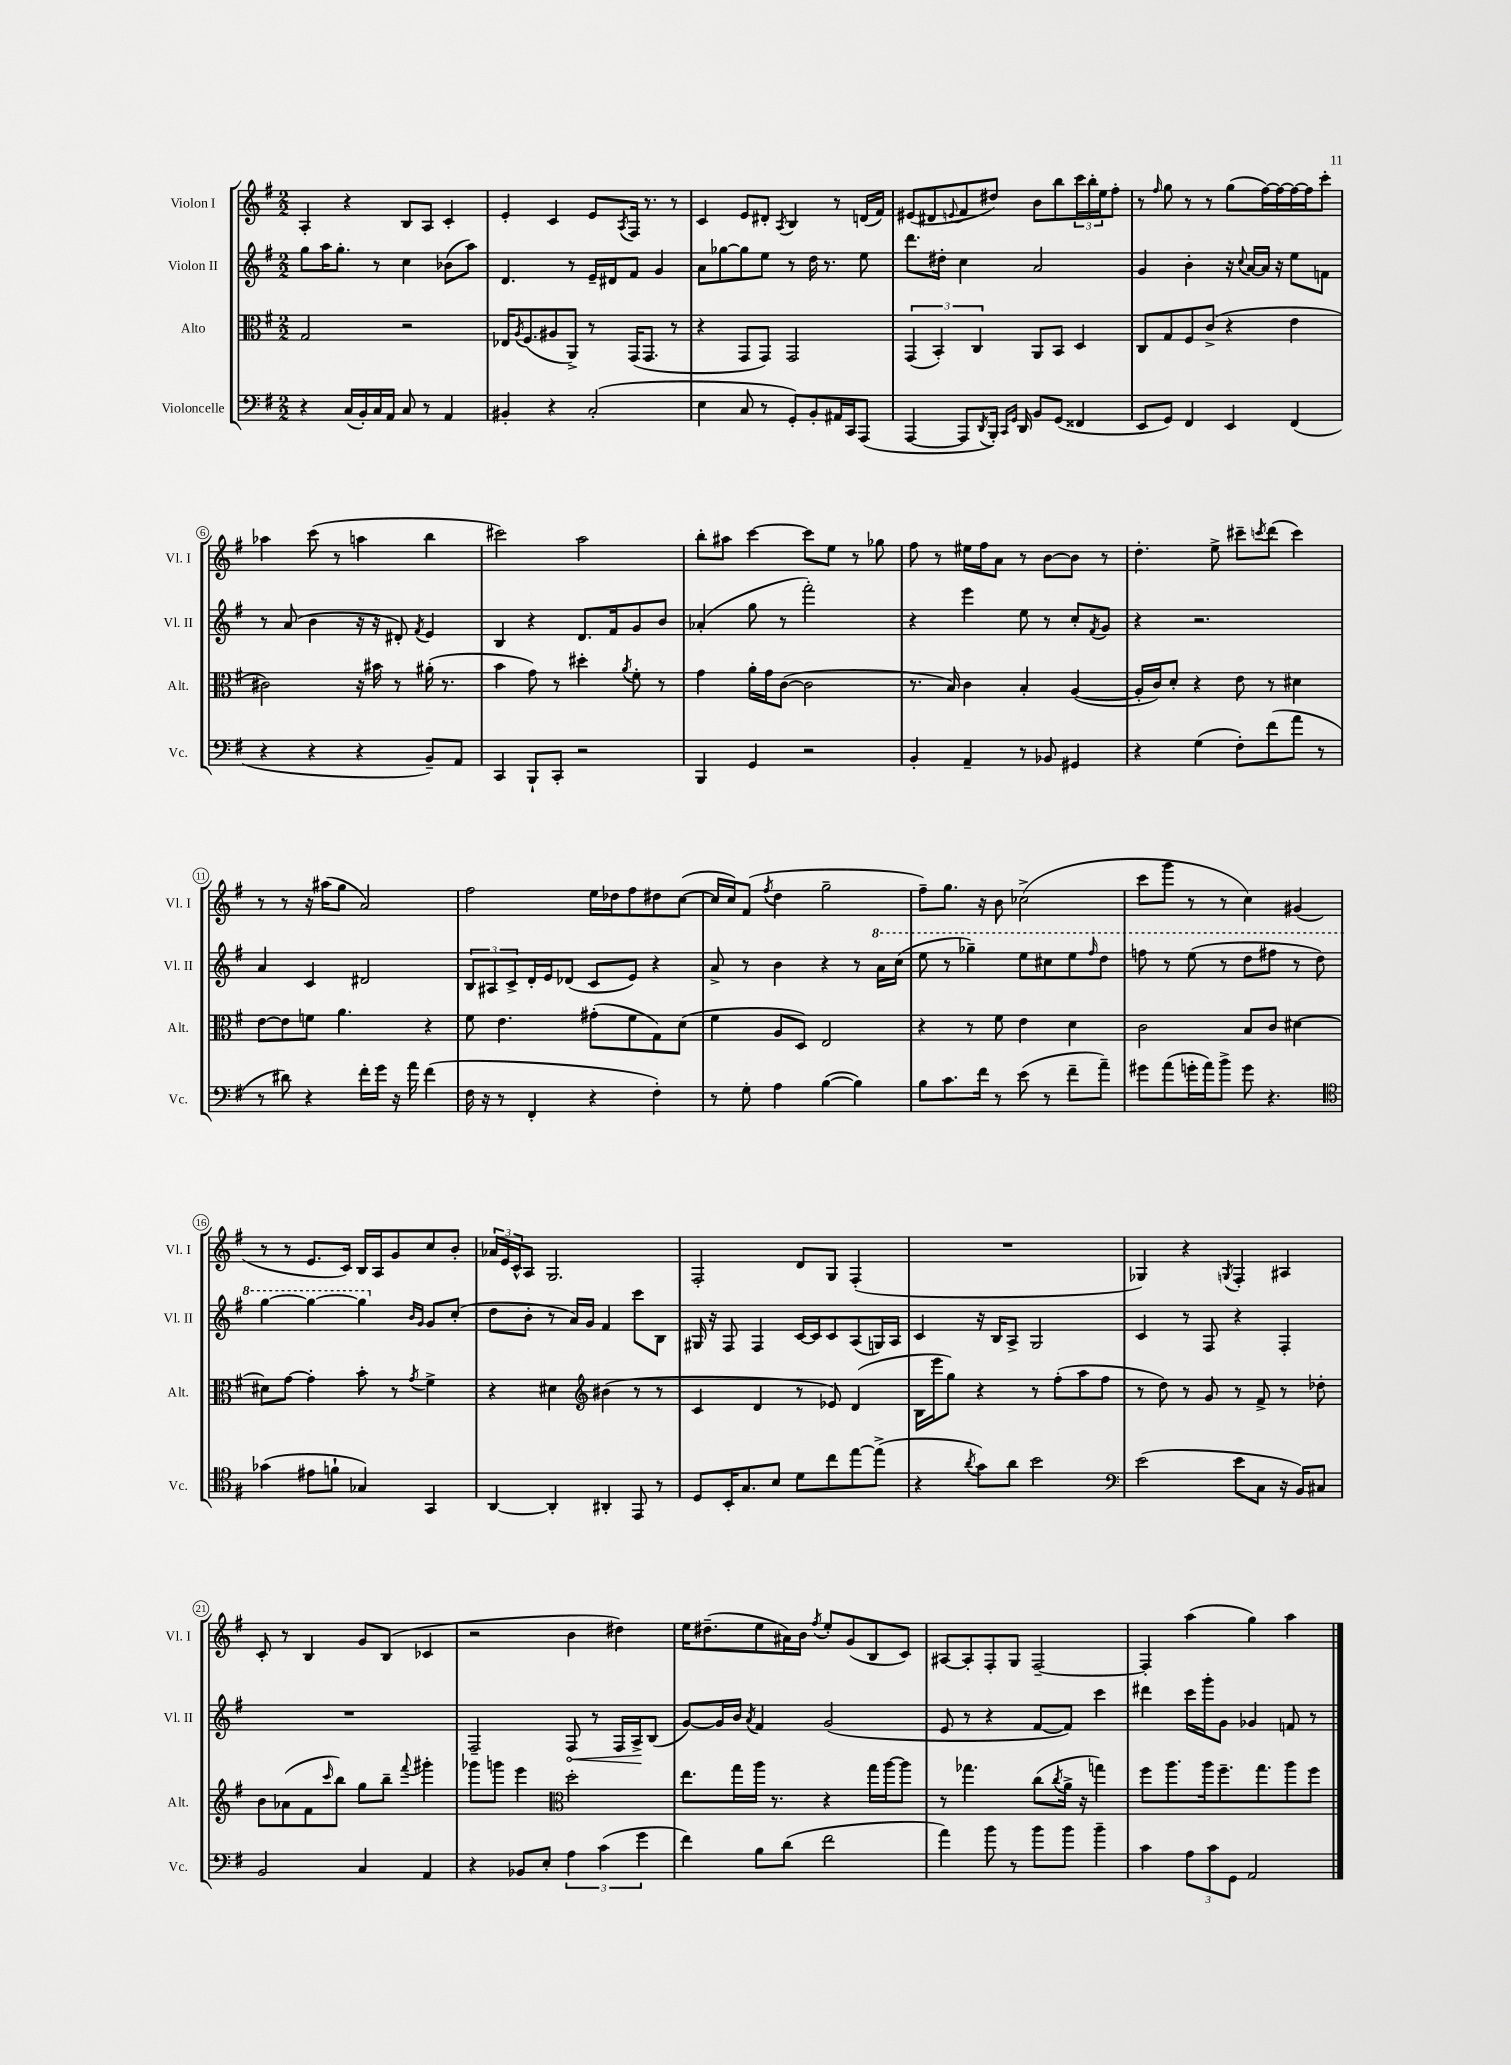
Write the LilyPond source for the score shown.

<<
\new StaffGroup <<
\new Staff = "s0" \with { instrumentName = "Violon I" shortInstrumentName = "Vl. I" } {
    \clef treble \key g \major \numericTimeSignature \time 2/2
    a4-. r4 b8 a8 c'4-. |
    e'4-. c'4 e'8 \acciaccatura { a8 } fis16 r8. r8 |
    c'4 e'8 dis'8-. \acciaccatura { a8 } b4 r8 d'16( fis'16) |
    eis'8( dis'8 \appoggiatura { e'8 } fis'8 dis''8) b'8 b''8 \tuplet 3/2 { c'''16 b''16-. e''16 } fis''8-. |
    r8 \grace { fis''16 } g''8 r8 r8 g''8( fis''16~) fis''16~ fis''16~ fis''16 c'''8-. |
    aes''4 c'''8( r8 a''4 b''4 |
    cis'''2) a''2 |
    b''8-. ais''8 c'''4~ c'''8 e''8 r8 ges''8 |
    fis''8 r8 eis''16 fis''16 a'8 r8 b'8~ b'8 r8 |
    d''4.-. e''8-> cis'''8-- \acciaccatura { c'''8 } d'''8( c'''4) |
    r8 r8 r16 ais''16( g''8 a'2) |
    fis''2 e''16 des''16 fis''8 dis''8 c''8~( |
    c''16 c''16) fis'8( \acciaccatura { fis''8 } d''4 g''2-- |
    fis''8--) g''8. r16 b'8 ces''2->( |
    c'''8 g'''8 r8 r8 c''4) gis'4( |
    r8 r8 e'8. c'16) b16 a16 g'8 c''8 b'8-. |
    \tuplet 3/2 { aes'16 e'16 c'16-^ } a8 g2. |
    fis2-. d'8 g8 fis4-.( |
    R1 |
    ges4) r4 \acciaccatura { g8 } fis4-. ais4 |
    c'8-. r8 b4 g'8 b8( ces'4 |
    r2 b'4 dis''4) |
    e''16 dis''8.--( e''8 ais'16) b'16 \acciaccatura { fis''8 } e''8-. g'8( b8 c'8) |
    ais8~ ais8-. fis8-. g8 fis2~-- |
    fis4-. a''4( g''4) a''4 \bar "|." |
}
\new Staff = "s1" \with { instrumentName = "Violon II" shortInstrumentName = "Vl. II" } {
    \clef treble \key g \major \numericTimeSignature \time 2/2
    g''8 a''16 g''8.-. r8 c''4 bes'8( a''8) |
    d'4. r8 e'16-- dis'16 fis'8 g'4 |
    a'8 ges''8~ ges''8 e''8 r8 d''16 r8. e''8 |
    d'''8. dis''16-. c''4 a'2 |
    g'4 b'4-. r16 \appoggiatura { c''8 } a'16~ a'16 r16 e''8 f'8 |
    r8 a'8( b'4 r16 r16 dis'8-.) \acciaccatura { fis'8 } e'4 |
    b4 r4 d'8. fis'16 g'8 b'8 |
    aes'4-.( g''8 r8 fis'''2-.) |
    r4 e'''4 e''8 r8 c''8-. \acciaccatura { fis'8 } g'8 |
    r4 r2. |
    a'4 c'4 dis'2 |
    \tuplet 3/2 { b8 ais8 c'8-> } d'16-. e'16 des'8( c'8 e'8) r4 |
    a'8-> r8 b'4 r4 r8 \ottava #1 a''16 c'''16( |
    e'''8 r8 ges'''4--) e'''8 cis'''8 e'''8 \grace { fis'''16 } d'''8 |
    f'''8 r8 e'''8( r8 d'''8 fis'''8 r8 d'''8) |
    g'''4~ g'''4~ g'''4 \ottava #0 \grace { b'16 g'16 } g'8 c''8-.( |
    d''8 b'8-. r8 a'16) g'16 fis'4 c'''8 b8 |
    gis16 r16 fis8 fis4 c'16~ c'16 c'8 a8( g16) a16 |
    c'4 r16 b16 a8-> g2 |
    c'4 r8 fis8 r4 fis4-. |
    R1 |
    fis2-- \once \override Hairpin.circled-tip = ##t fis8\< r8 fis16 a16->\! b8( |
    g'8~) g'16 b'16 \acciaccatura { a'8 } fis'4 g'2( |
    e'8 r8 r4 fis'8~ fis'8) c'''4 |
    dis'''4 c'''16 g'''16-. g'8 ges'4 f'8 r8 \bar "|." |
}
\new Staff = "s2" \with { instrumentName = "Alto" shortInstrumentName = "Alt." } {
    \clef alto \key g \major \numericTimeSignature \time 2/2
    g2 r2 |
    ees16 \acciaccatura { a8 } fis8.( ais8 a,8->) r8 g,16( g,8. r8 |
    r4 g,8 g,8) g,2 |
    \tuplet 3/2 { g,4( b,4-.) c4 } a,8 b,8 d4 |
    c8 g8 fis8 c'8->( r4 e'4 |
    cis'2) r16 bis'16 r8 ais'16-.( r8. |
    b'4 g'8) r8 dis''4-. \acciaccatura { a'8 } fis'8-. r8 |
    g'4 a'16-. g'16 c'8~( c'2 |
    r8. b16) c'4 b4-. a4~( |
    a16-. c'16) d'8-. r4 e'8 r8 dis'4 |
    e'8~ e'8 f'8 a'4. r4 |
    fis'8 e'4. gis'8-.( fis'8 g8) d'8( |
    fis'4 a8 d8) e2 |
    r4 r8 fis'8 e'4 d'4 |
    c'2 b8 c'8 dis'4~ |
    dis'8 g'8~ g'4-. b'8-. r8 \acciaccatura { g'8 } fis'4-> |
    r4 dis'4 \clef treble bis'4( r8 r8 |
    c'4 d'4 r8 ees'8) d'4( |
    b16 e'''16 g''8) r4 r8 fis''8-.( a''8 fis''8 |
    r8 d''8) r8 g'8 r8 fis'8-> r8 des''8-. |
    b'8 aes'8( fis'8 \grace { c'''16 } b''8) g''8 b''8-- \appoggiatura { fis'''8 } gis'''4-. |
    ges'''8 g'''8 e'''4 \clef alto d''2-. |
    e''8. g''16 a''16 r8. r4 g''16 a''16~ a''8 |
    r8 ges''4. c''8( \acciaccatura { c''8 } a'16-> r16 g''4) |
    fis''8 a''8. a''16 fis''8.-- g''8. a''8 fis''8 \bar "|." |
}
\new Staff = "s3" \with { instrumentName = "Violoncelle" shortInstrumentName = "Vc." } {
    \clef bass \key g \major \numericTimeSignature \time 2/2
    r4 c16( b,16-.) c16 a,16 c8 r8 a,4 |
    bis,4-. r4 c2-.( |
    e4 c8 r8 g,8-.) b,8-. ais,16 c,16 a,,8( |
    a,,4~ a,,8 \acciaccatura { d,8 } b,,16-.) \grace { c,16 g,16 } d,16 b,8 g,8( fisis,4 |
    e,8 g,8) fis,4 e,4 fis,4( |
    r4 r4 r4 b,8--) a,8 |
    c,4 b,,8-! c,8-. r2 |
    b,,4 g,4 r2 |
    b,4-. a,4-- r8 bes,8 gis,4 |
    r4 g4( fis8-.) fis'8( a'8 r8 |
    r8 dis'8) r4 fis'16-. g'16 r16 a'16 fis'4( |
    fis16 r16 r8 fis,4-. r4 fis4-.) |
    r8 g8-. a4 b4~( b4) |
    b8 c'8. fis'16 r8 e'8( r8 fis'8-- a'8--) |
    gis'8 a'8( g'16-. a'16) b'8-> g'8 r4. |
    \clef tenor ges'4( eis'8 f'8-! ges4) g,4 |
    a,4~ a,4-. ais,4-. e,8 r8 |
    d8 b,16-. g8. b8 d'8 c''8 e''8~ e''8->( |
    r4 \acciaccatura { a'8 } g'8) a'8 b'2 |
    \clef bass e'2( e'8 c8 r16 b,16) cis8 |
    b,2 c4 a,4 |
    r4 bes,8 e8-. \tuplet 3/2 { a4 c'4( g'4 } |
    fis'4) b8 d'8( fis'2 |
    a'4) b'8 r8 b'8 b'8 b'4-- |
    c'4 \tuplet 3/2 { a8 c'8 g,8 } a,2 \bar "|." |
}
>>
>>
\layout { \context { \Score \override BarNumber.stencil = #(make-stencil-circler 0.1 0.3 ly:text-interface::print) } }
